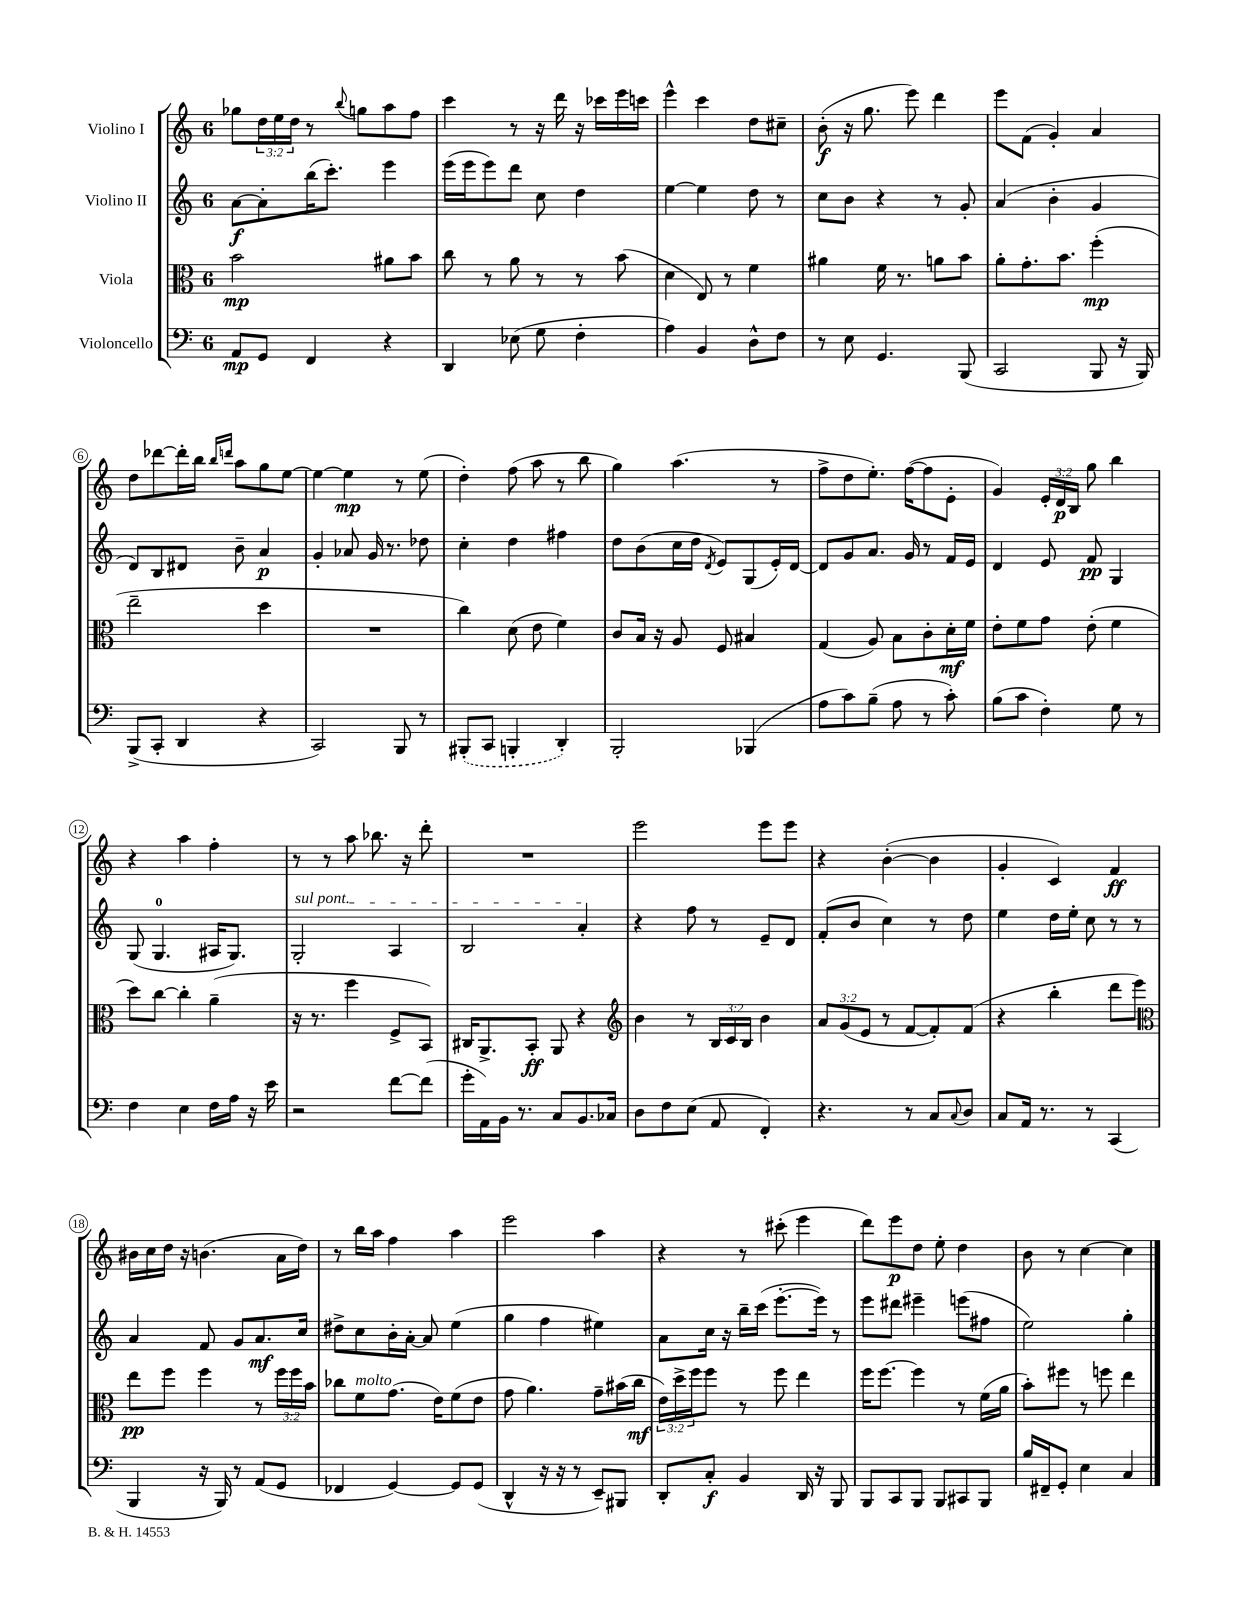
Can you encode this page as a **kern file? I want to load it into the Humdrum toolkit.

**kern	**kern	**kern	**kern
*staff4	*staff3	*staff2	*staff1
*clefF4	*clefC3	*clefG2	*clefG2
*k[]	*k[]	*k[]	*k[]
*M6/8	*M6/8	*M6/8	*M6/8
8AA/L	2b\	[8a\L	8gg-\L
8GG/J	.	8a'\]	24dd\L
.	.	.	24ee\
.	.	.	24dd\JJ
4FF/	.	(16bb\K	8r
.	.	8.ccc'\J)	.
.	.	.	8qqbb/
.	.	.	8gg\L
4r	8a#\L	4eee\	8aa\
.	8b\J	.	8ff\J
=	=	=	=
4DD/	8cc\	(16eee\LL	4ccc\
.	.	16eee\J	.
.	8r	8eee\)	.
(8E-\	8a\	8ddd\J	8r
8G\	8r	8cc\	16r
.	.	.	16ddd\
4F'\	8r	4dd\	16r
.	.	.	16ccc-\LL
.	(8b\	.	16eee\
.	.	.	16ccc\JJ
=	=	=	=
4A\)	4d\	[4ee\	4eee^^\
4BB/	8E/)	4ee\]	4ccc\
.	8r	.	.
8D^^\L	4f\	8dd\	8dd\L
8F\J	.	8r	8cc#~\J
=	=	=	=
8r	4a#\	8cc\L	(8b'\
8E\	.	8b\J	16r
.	.	.	8.gg\
4.GG/	16f\	4r	.
.	8.r	.	.
.	.	.	8eee\)
.	8a\L	8r	4ddd\
(8BBB/	8b\J	8g'/	.
=	=	=	=
2CC/	8a'\L	(4a/	8eee\L
.	8.g'\	.	(8f\J
.	.	4b'\	4g'/)
.	8.b\J	.	.
8BBB/	(4ff'\	4g/	4a/
16r	.	.	.
16BBB/)	.	.	.
=	=	=	=
(8BBB^/L	2ee~\	8d/L)	8dd\L
8CC'/J	.	8B/	[8ddd-\
4DD/	.	8d#/J	16ddd-'\]L
.	.	.	16bb\JJ
.	.	.	16qqbb/LL
.	.	.	16qqddd/JJ
.	.	8b~\	8aa\L
4r	4dd\	4a/	8gg\
.	.	.	[8ee\J
=	=	=	=
2CC/)	2.r	4g'/	4ee\_
.	.	8a-/	4ee\]
.	.	16g/	.
.	.	8.r	.
8BBB/	.	.	8r
8r	.	8dd-\	(8ee\
=	=	=	=
(8BBB#'/L	4cc\)	4cc'\	4dd'\)
8CC/J	.	.	.
4BBB'/	(8d\	4dd\	(8ff\
.	8e\	.	8aa\
4DD'/)	4f\)	4ff#\	8r
.	.	.	8bb\
=	=	=	=
2BBB'/	8c/L	8dd\L	4gg\)
.	16B/Jk	(8b\	.
.	16r	.	.
.	8A/	16cc\L	(4.aa\
.	.	16dd\JJ	.
.	.	8qd/	.
.	8F/	8e/L)	.
(4BBB-/	4B#/	(8G/	.
.	.	16e'/L)	8r
.	.	[16d/JJ	.
=	=	=	=
8A\L	(4G/	8d/]L	8ff^\L
8c\)	.	8g/	8dd\
(8B~\J	8A/)	8.a/J	8.ee'\J)
8A\	8B\L	.	.
.	.	16g/	([16ff\LK
8r	8c'\	8r	8ff\]
8c'\)	16d'\L	16f/LL	8e'\J
.	16f\JJ	16e/JJ	.
=	=	=	=
(8B\L	8e'\L	4d/	4g/)
8c\J	8f\	.	.
4F'\)	8g\J	8e/	24e'/LL
.	.	.	24d/
.	.	.	24B/JJ
.	(8e'\	8f/	8gg\
8G\	4f\	4G/	4bb\
8r	.	.	.
=	=	=	=
4F\	8dd\L)	(8G/	4r
.	[8cc\J	4.G/	.
4E\	4cc'\]	.	4aa\
16F\LL	(4a~\	16A#/LK	4ff'\
16A\JJ	.	8.G/J)	.
16r	.	.	.
16e\	.	.	.
=	=	=	=
2r	16r	2G'/	8r
.	8.r	.	.
.	.	.	8r
.	4ff\	.	8aa\
.	.	.	8.bb-\
[8f\L	8F^/L	4A/	.
.	.	.	16r
(8f\]J	8BB/J)	.	8ddd'\
=	=	=	=
16g'\LL	16C#/LK	2B/	2.r
16AA\)	8.AA^/	.	.
16BB\JJ	.	.	.
8.r	.	.	.
.	8BB'/J	.	.
8C/L	8AA/	.	.
8.BB/	4r	4a'/	.
16C-/Jk	.	.	.
=	=	=	=
*	*clefG2	*	*
8D\L	4b\	4r	2eee\
8F\	.	.	.
(8E\J	8r	8ff\	.
8AA/	24B/LL	8r	.
.	24c/	.	.
.	24B/JJ	.	.
4FF'/)	4b\	8e~/L	8eee\L
.	.	8d/J	8eee\J
=	=	=	=
4.r	12a/L	(8f'/L	4r
.	(12g/	.	.
.	.	8b/J	.
.	12e/J	.	.
.	8r	4cc\)	([4b'\
8r	[8f/L	.	.
8C/L	8f'/])	8r	4b\]
8qqC/	.	.	.
8D/J	(8f/J	8dd\	.
=	=	=	=
8C/L	4r	4ee\	4g'/
16AA/Jk	.	.	.
8.r	.	.	.
.	4bb'\	16dd\LL	4c/)
.	.	16ee'\JJ	.
8r	.	8cc\	.
(4CC/	8ddd\L	8r	4f/
.	8eee\J)	8r	.
=	=	=	=
*	*clefC3	*	*
4BBB/	8ee\L	4a/	16b#\LL
.	.	.	16cc\
.	8ff\J	.	16dd\JJ
.	.	.	16r
16r	4ff\	8f/	(4.b\
16BBB/)	.	.	.
8r	.	8g/L	.
(8AA/L	8r	8.a/	.
8GG/J	24ff\LL	.	16a\LL
.	24ff\	.	.
.	.	16cc/Jk	16dd\JJ)
.	24b\JJ	.	.
=	=	=	=
4FF-/	8cc-\L	8dd#^\L	8r
.	8f\	8cc\	16bb\LL
.	.	.	16aa\JJ
[4GG/)	(8.g\J	16b'\L	4ff\
.	.	[16a'\JJ	.
.	.	8a/]	.
.	16e\LK)	.	.
8GG/]L	(8f\	(4ee\	4aa\
(8GG/J	8e\J	.	.
=	=	=	=
4DD^^/	8g\	4gg\	2eee\
.	4.a\)	.	.
16r	.	4ff\	.
16r	.	.	.
8r	.	.	.
8EE~/L)	8g~\L	4ee#\)	4aa\
8BBB#/J	(16b#\L	.	.
.	16cc\JJ	.	.
=	=	=	=
8DD'/L	24e\LL)	8a\L	4r
.	24dd^\	.	.
.	24ff\J	.	.
8C'/J	8ff\J	16cc\Jk	.
.	.	16r	.
4BB/	8r	16bb~\LL	8r
.	.	(16ccc\JJ	.
.	8ff\	[8.eee'\L	(8ccc#'\
16DD/	4ee\	.	4eee\
16r	.	16eee\]Jk)	.
8BBB/	.	8r	.
=	=	=	=
8BBB/L	16ff\LK	8eee\L	8ddd\L)
.	[8.ff\J	.	.
8CC/	.	8ddd#\J	8eee\
8BBB/J	4ff\]	4eee#~\	8dd\J
8BBB/L	.	.	8ee'\
8CC#/	8r	(8eee\L	4dd\
8BBB/J	(16f\LL	8ff#\J	.
.	16a\JJ	.	.
=	=	=	=
16B/LL	8b'\L)	2ee\)	8b\
16FF#~/J	.	.	.
8GG'/J	8ff#\J	.	8r
4E\	8r	.	[4cc\
.	8ff\	.	.
4C/	4ee\	4gg'\	4cc\]
==	==	==	==
*-	*-	*-	*-
